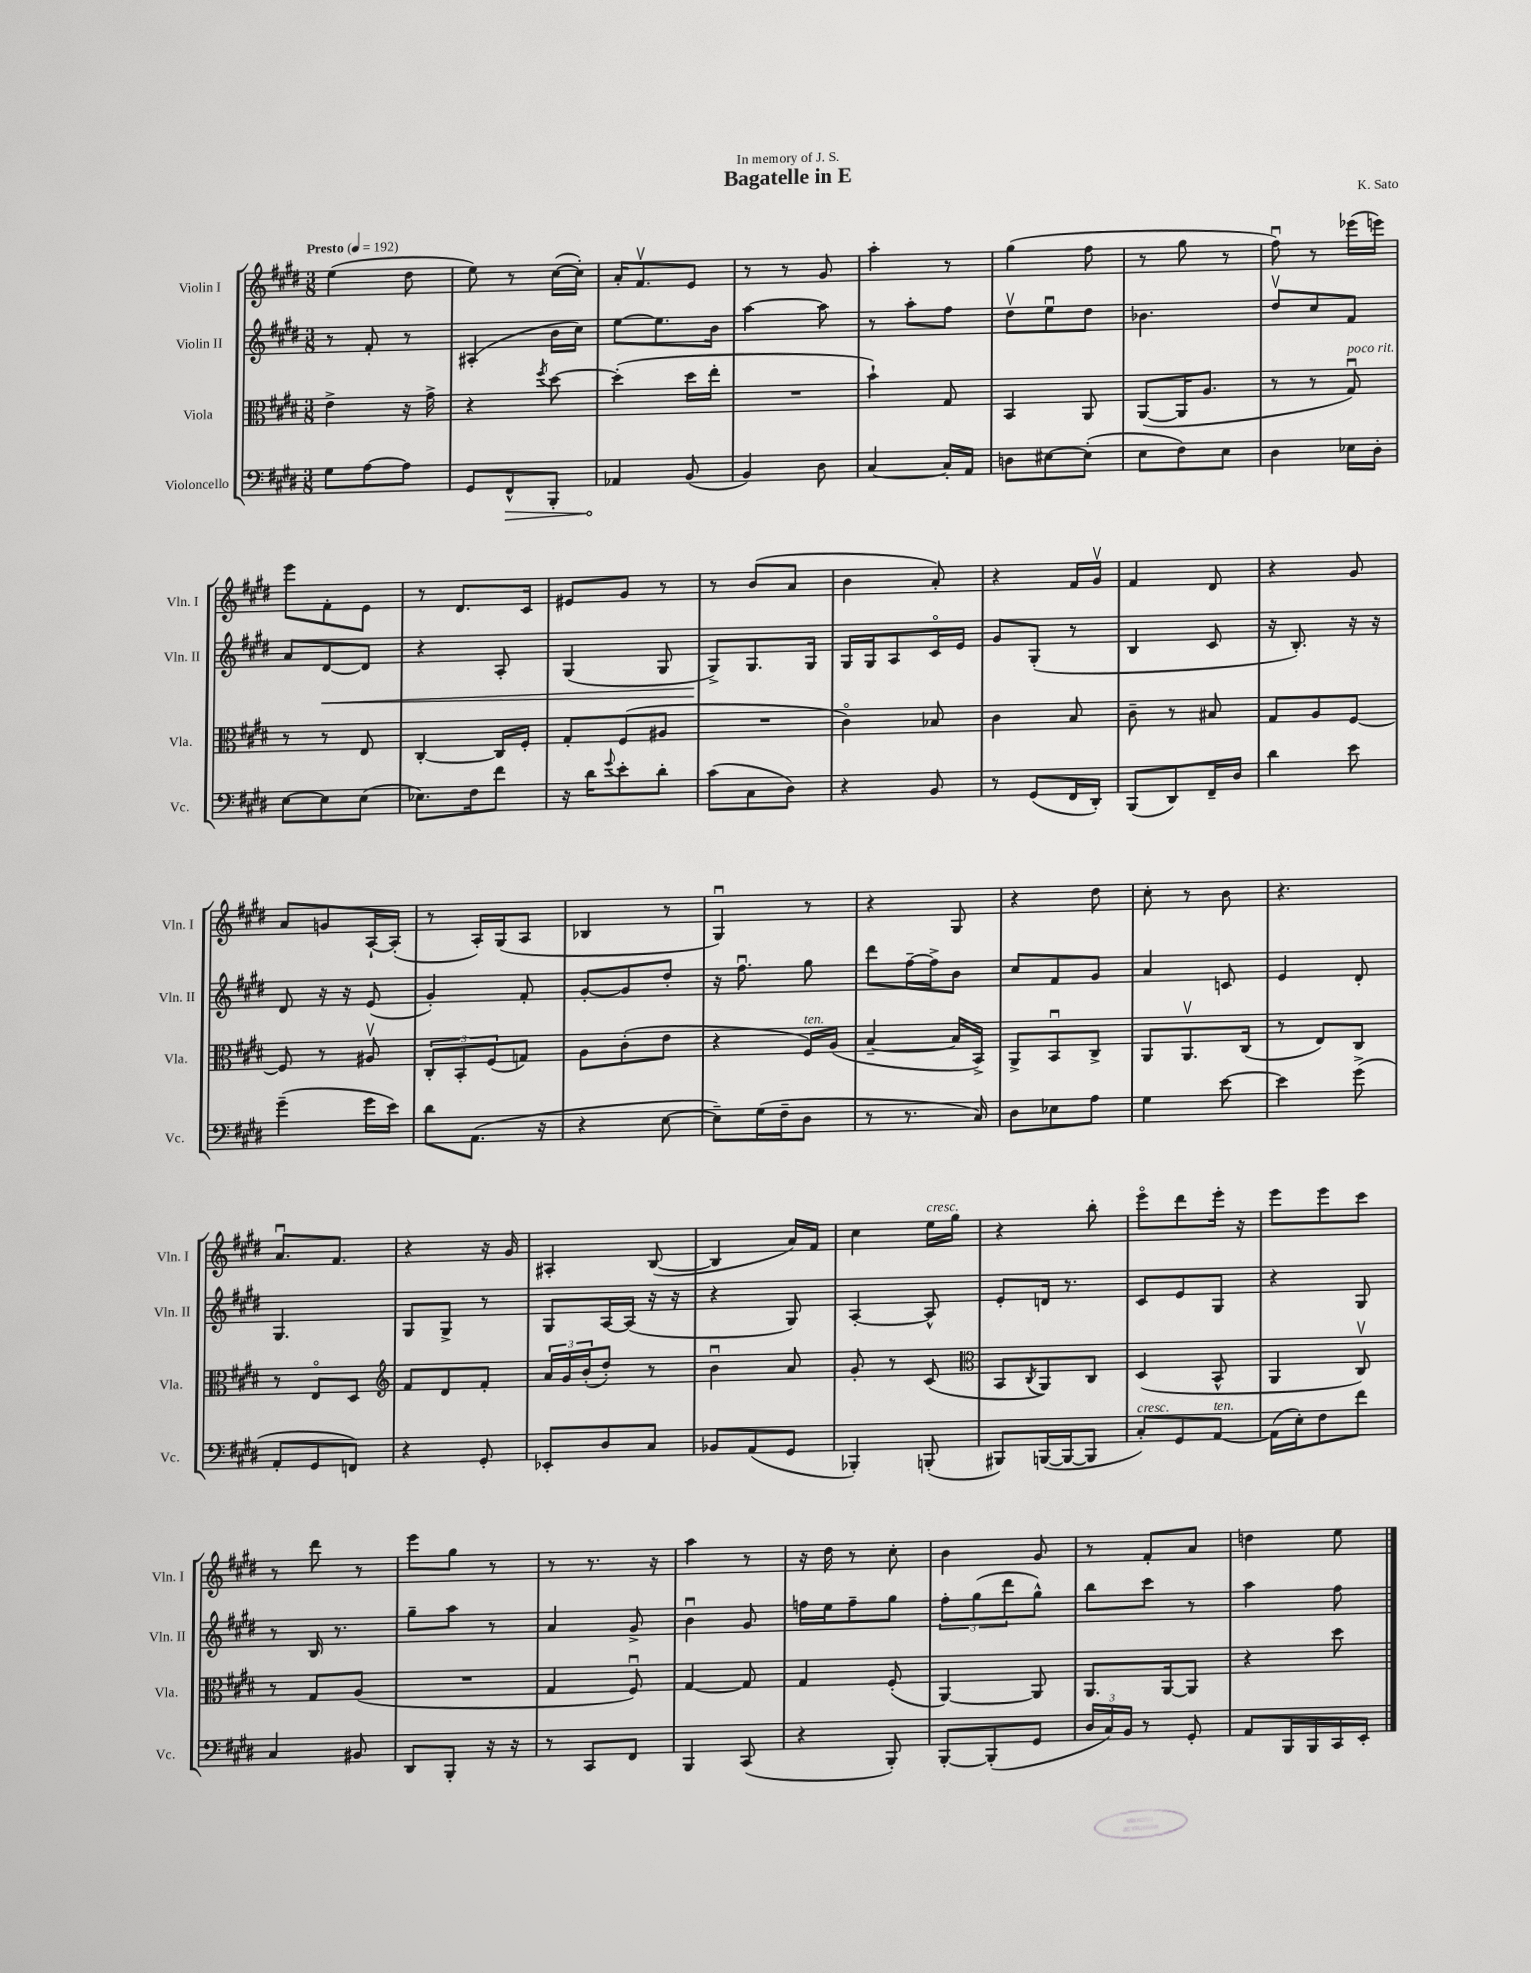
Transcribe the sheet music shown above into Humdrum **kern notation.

**kern	**dynam	**kern	**kern	**dynam	**kern
*part4	*part4	*part3	*part2	*part2	*part1
*staff4	*staff4	*staff3	*staff2	*staff2	*staff1
*I"Violoncello	*	*I"Viola	*I"Violin II	*	*I"Violin I
*I'Vc.	*	*I'Vla.	*I'Vln. II	*	*I'Vln. I
*clefF4	*	*clefC3	*clefG2	*	*clefG2
*k[f#c#g#d#]	*	*k[f#c#g#d#]	*k[f#c#g#d#]	*	*k[f#c#g#d#]
*M3/8	*	*M3/8	*M3/8	*	*M3/8
*MM192	*	*MM192	*MM192	*	*MM192
=1	=1	=1	=1	=1	=1
!	!	!	!	!	!LO:TX:a:B:t=Presto
8G#\L	.	4e^\	8r	.	(4ee\
[8A\	.	.	8f#'/	.	.
8A\J]	.	16r	8r	.	8dd#\
.	.	16g#^\	.	.	.
=2	=2	=2	=2	=2	=2
8GG#/L	.	4r	(4A#X'/	.	8ee\)
!	!LO:HP:b	!	!	!	!
8FF#^^/	>	.	.	.	8r
.	.	8qff#/	.	.	.
8BBB'/J	.	[8dd#\	16b\LL	.	([16cc#\LL
.	.	.	16cc#\JJ)	.	16cc#'\JJ])
=3	=3	=3	=3	=3	=3
4AA-X/	.	(4dd#'\]	[8ee\L	.	16a'/KL
.	.	.	.	.	8.f#v/
.	.	.	8.ee\]	.	.
(8BB/	]	16dd#\LL	.	.	8e/J
.	.	16ee'\JJ	16b\Jk	.	.
=4	=4	=4	=4	=4	=4
4BB/)	.	4.r	[4aa\	.	8r
.	.	.	.	.	8r
8D#\	.	.	8aa\]	.	8g#/
=5	=5	=5	=5	=5	=5
[4C#/	.	4b`\)	8r	.	4aa'\
.	.	.	8aa'\L	.	.
16C#'/LL]	.	8G#/	8ff#\J	.	8r
16AA/JJ	.	.	.	.	.
=6	=6	=6	=6	=6	=6
8Dn\L	.	4BB/	8dd#v\L	.	(4gg#\
[8E#X\	.	.	8eeu\	.	.
(8E#'\J]	.	8AA/	8dd#\J	.	8ff#\
=7	=7	=7	=7	=7	=7
8E\L	.	([8AA/L	4.b-X\	.	8r
8F#\)	.	16AA/K]	.	.	8gg#\
.	.	8.A/J	.	.	.
8E\J	.	.	.	.	8r
=8	=8	=8	=8	=8	=8
4D#\	.	8r	8dd#v/L	.	8ff#u\)
.	.	8r	8cc#/	.	8r
!	!	!LO:TX:a:i:t=poco rit.	!	!	!
16E-X\LL	.	8G#u/)	8f#/J	.	(16eee-X\LL
16D#'\JJ	.	.	.	.	16eeen\JJ)
!!LO:LB:g=z
=9	=9	=9	=9	=9	=9
[8E\L	.	8r	8a/L	.	8eee\L
!	!	!	!	!LO:HP:b	!
8E\]	.	8r	[8d#/	<	8f#'\
(8E\J	.	8E/	8d#/J]	.	8e\J
=10	=10	=10	=10	=10	=10
8.E-X\L)	.	[4C#'/	4r	.	8r
.	.	.	.	.	8.d#/L
16F#\k	.	.	.	.	.
8f#\J	.	16C#/LL]	8A'/	.	.
.	.	16F#'/JJ	.	.	16c#/Jk
=11	=11	=11	=11	=11	=11
16r	.	8G#'/L	(4G#/	.	8e#X/L
16d#\KL	.	.	.	.	.
8qqg#/	.	.	.	.	.
8e'\	.	(8F#/	.	.	8g#/J
8d#'\J	.	8A#X/J	8G#/	.	8r
=12	=12	=12	=12	=12	=12
(8c#\L	.	4.r	8G#^/L)	.	8r
8C#\	.	.	8.G#/	[	(8b/L
8D#\J)	.	.	.	.	8a/J
.	.	.	16G#/Jk	.	.
=13	=13	=13	=13	=13	=13
4r	.	4c#\)	16G#/LL	.	4b\
.	.	.	16G#/J	.	.
.	.	.	8A/	.	.
8BB/	.	8B-X/	16c#/L	.	8a'/)
.	.	.	16e/JJ	.	.
=14	=14	=14	=14	=14	=14
8r	.	4c#\	8g#/L	.	4r
(8GG#/L	.	.	(8G#'/J	.	.
16FF#/L	.	8B/	8r	.	16f#/LL
16DD#'/JJ)	.	.	.	.	16g#v/JJ
=15	=15	=15	=15	=15	=15
(8BBB/L	.	8c#~\	4B/	.	4f#/
8DD#/)	.	8r	.	.	.
16FF#~/L	.	8B#X/	8c#/	.	8d#/
16D#/JJ	.	.	.	.	.
=16	=16	=16	=16	=16	=16
4d#\	.	8G#/L	16r	.	4r
.	.	.	8.B'/)	.	.
.	.	8A/	.	.	.
8e\	.	[8F#/J	16r	.	8g#/
.	.	.	16r	.	.
!!LO:LB:g=z
=17	=17	=17	=17	=17	=17
(4g#~\	.	8F#/]	8d#/	.	8a/L
.	.	8r	16r	.	8gn/
.	.	.	16r	.	.
16g#\LL	.	8A#Xv/	(8e/	.	[16A`/L
16e\JJ)	.	.	.	.	(16A'/JJ]
=18	=18	=18	=18	=18	=18
8d#\L	.	12C#'/L	4g#'/)	.	8r
.	.	12BB'/	.	.	.
(8.AA\J	.	.	.	.	16A'/LL)
.	.	(12F#/	.	.	.
.	.	.	.	.	(16G#/J
.	.	8Gn/J)	8f#'/	.	8A/J
16r	.	.	.	.	.
=19	=19	=19	=19	=19	=19
4r	.	8A\L	[8g#'/L	.	4B-X/
.	.	(8c#'\	8g#/]	.	.
[8E\	.	8e\J	8dd#'/J	.	8r
=20	=20	=20	=20	=20	=20
8E~\L])	.	4r	16r	.	4G#u/)
.	.	.	8.ff#u\	.	.
(16G#\L	.	.	.	.	.
16F#~\J	.	.	.	.	.
!	!	!LO:TX:a:i:t=ten.	!	!	!
8D#\J	.	16F#/LL)	8gg#\	.	8r
.	.	(16A/JJ	.	.	.
=21	=21	=21	=21	=21	=21
8r	.	[4B~/	8ddd#\L	.	4r
8.r	.	.	[16ff#~\L	.	.
.	.	.	16ff#^\J]	.	.
.	.	16B/LL]	8b\J	.	8G#/
16C#/)	.	16BB^/JJ)	.	.	.
=22	=22	=22	=22	=22	=22
8D#\L	.	8AA^/L	8cc#/L	.	4r
8E-X\	.	8BBu/	8f#/	.	.
8A\J	.	8C#^/J	8g#/J	.	8dd#\
=23	=23	=23	=23	=23	=23
4G#\	.	8AA/L	4a/	.	8cc#'\
.	.	8.AAv/	.	.	8r
[8e\	.	.	8cn/	.	8b\
.	.	(16C#/Jk	.	.	.
=24	=24	=24	=24	=24	=24
4e\]	.	8r	4e/	.	4.r
.	.	8E/L)	.	.	.
(8g#^\	.	8C#/J	8d#'/	.	.
!!LO:LB:g=z
=25	=25	=25	=25	=25	=25
8AA'/L	.	8r	4.G#/	.	8.au/L
8GG#/	.	8E/L	.	.	.
.	.	.	.	.	8.f#/J
8FFn/J)	.	8D#/J	.	.	.
=26	=26	=26	=26	=26	=26
*	*	*clefG2	*	*	*
4r	.	8f#/L	8G#/L	.	4r
.	.	8d#/	8G#^/J	.	.
8GG#'/	.	8f#'/J	8r	.	16r
.	.	.	.	.	16g#/
=27	=27	=27	=27	=27	=27
8EE-X'/L	.	24a/LL	8G#/L	.	4A#X'/
.	.	24g#/	.	.	.
.	.	(24b'/J	.	.	.
8D#/	.	8dd#'/J)	[16A/L	.	.
.	.	.	(16A/JJ]	.	.
8C#/J	.	8r	16r	.	([8B/
.	.	.	16r	.	.
=28	=28	=28	=28	=28	=28
8BB-X/L	.	4bu\	4r	.	4B/]
(8AA/	.	.	.	.	.
8GG#/J	.	8a/	8G#/)	.	16a/LL)
.	.	.	.	.	16f#/JJ
=29	=29	=29	=29	=29	=29
4BBB-X'/)	.	8g#'/	[4A'/	.	4cc#\
.	.	8r	.	.	.
!	!	!	!	!	!LO:TX:a:i:t=cresc.
(8BBBn'/	.	(8c#/	8A^^/]	.	16ee\LL
.	.	.	.	.	16gg#\JJ
=30	=30	=30	=30	=30	=30
*	*	*clefC3	*	*	*
8BBB#X/L)	.	8BB/L	8e'/L	.	4r
.	.	8qC#/	.	.	.
([16BBBn/L	.	8AA/)	16dn/Jk	.	.
16BBB/J_	.	.	8.r	.	.
8BBB/J]	.	8C#/J	.	.	8bb'\
=31	=31	=31	=31	=31	=31
!LO:TX:a:i:t=cresc.	!	!	!	!	!
8C#'/L)	.	(4D#/	8c#/L	.	8eee\L
8GG#/	.	.	8e/	.	8ddd#\
!LO:TX:a:i:t=ten.	!	!	!	!	!
[8AA/J	.	8BB^^/	8G#/J	.	16eee'\Jk
.	.	.	.	.	16r
=32	=32	=32	=32	=32	=32
(16AA\LL]	.	4AA/	4r	.	8eee\L
16E'\J)	.	.	.	.	.
8F#\	.	.	.	.	8eee\
8f#\J	.	8C#v/)	8G#/	.	8ccc#\J
!!LO:LB:g=z
=33	=33	=33	=33	=33	=33
4C#/	.	8r	8r	.	8r
.	.	8G#/L	16B/	.	8ddd#\
.	.	.	8.r	.	.
8BB#X/	.	(8A/J	.	.	8r
=34	=34	=34	=34	=34	=34
8DD#/L	.	4.r	8gg#~\L	.	8eee\L
8BBB'/J	.	.	8aa\J	.	8gg#\J
16r	.	.	8r	.	8r
16r	.	.	.	.	.
=35	=35	=35	=35	=35	=35
8r	.	4G#/	4a/	.	8r
8CC#/L	.	.	.	.	8.r
8FF#/J	.	8F#u/)	8g#^/	.	.
.	.	.	.	.	16r
=36	=36	=36	=36	=36	=36
4BBB/	.	[4G#/	4bu\	.	4aa\
(8CC#/	.	8G#/]	8g#/	.	8r
=37	=37	=37	=37	=37	=37
4r	.	4G#/	16ffn\LL	.	16r
.	.	.	16ee\J	.	16dd#\
.	.	.	8ff~\	.	8r
8BBB'/)	.	(8F#'/	8gg#\J	.	8cc#'\
=38	=38	=38	=38	=38	=38
[8BBB'/L	.	[4AA/)	12ff#'\L	.	4b\
.	.	.	(12gg#\	.	.
(8BBB'/]	.	.	.	.	.
.	.	.	12ddd#\	.	.
8GG#/J	.	8AA/]	8gg#^^\J)	.	8g#/
=39	=39	=39	=39	=39	=39
24D#/LL	.	8.AA/L	8bb\L	.	8r
24C#/)	.	.	.	.	.
24BB/JJ	.	.	.	.	.
8r	.	.	8ccc#\J	.	8f#'/L
.	.	[16AA/k	.	.	.
8GG#'/	.	8AA/J]	8r	.	8a/J
=40	=40	=40	=40	=40	=40
8AA/L	.	4r	4aa\	.	4ddn\
16BBB/L	.	.	.	.	.
16BBB/	.	.	.	.	.
16CC#/	.	8dd#\	8ff#\	.	8ee\
16EE'/JJ	.	.	.	.	.
==	==	==	==	==	==
*-	*-	*-	*-	*-	*-
